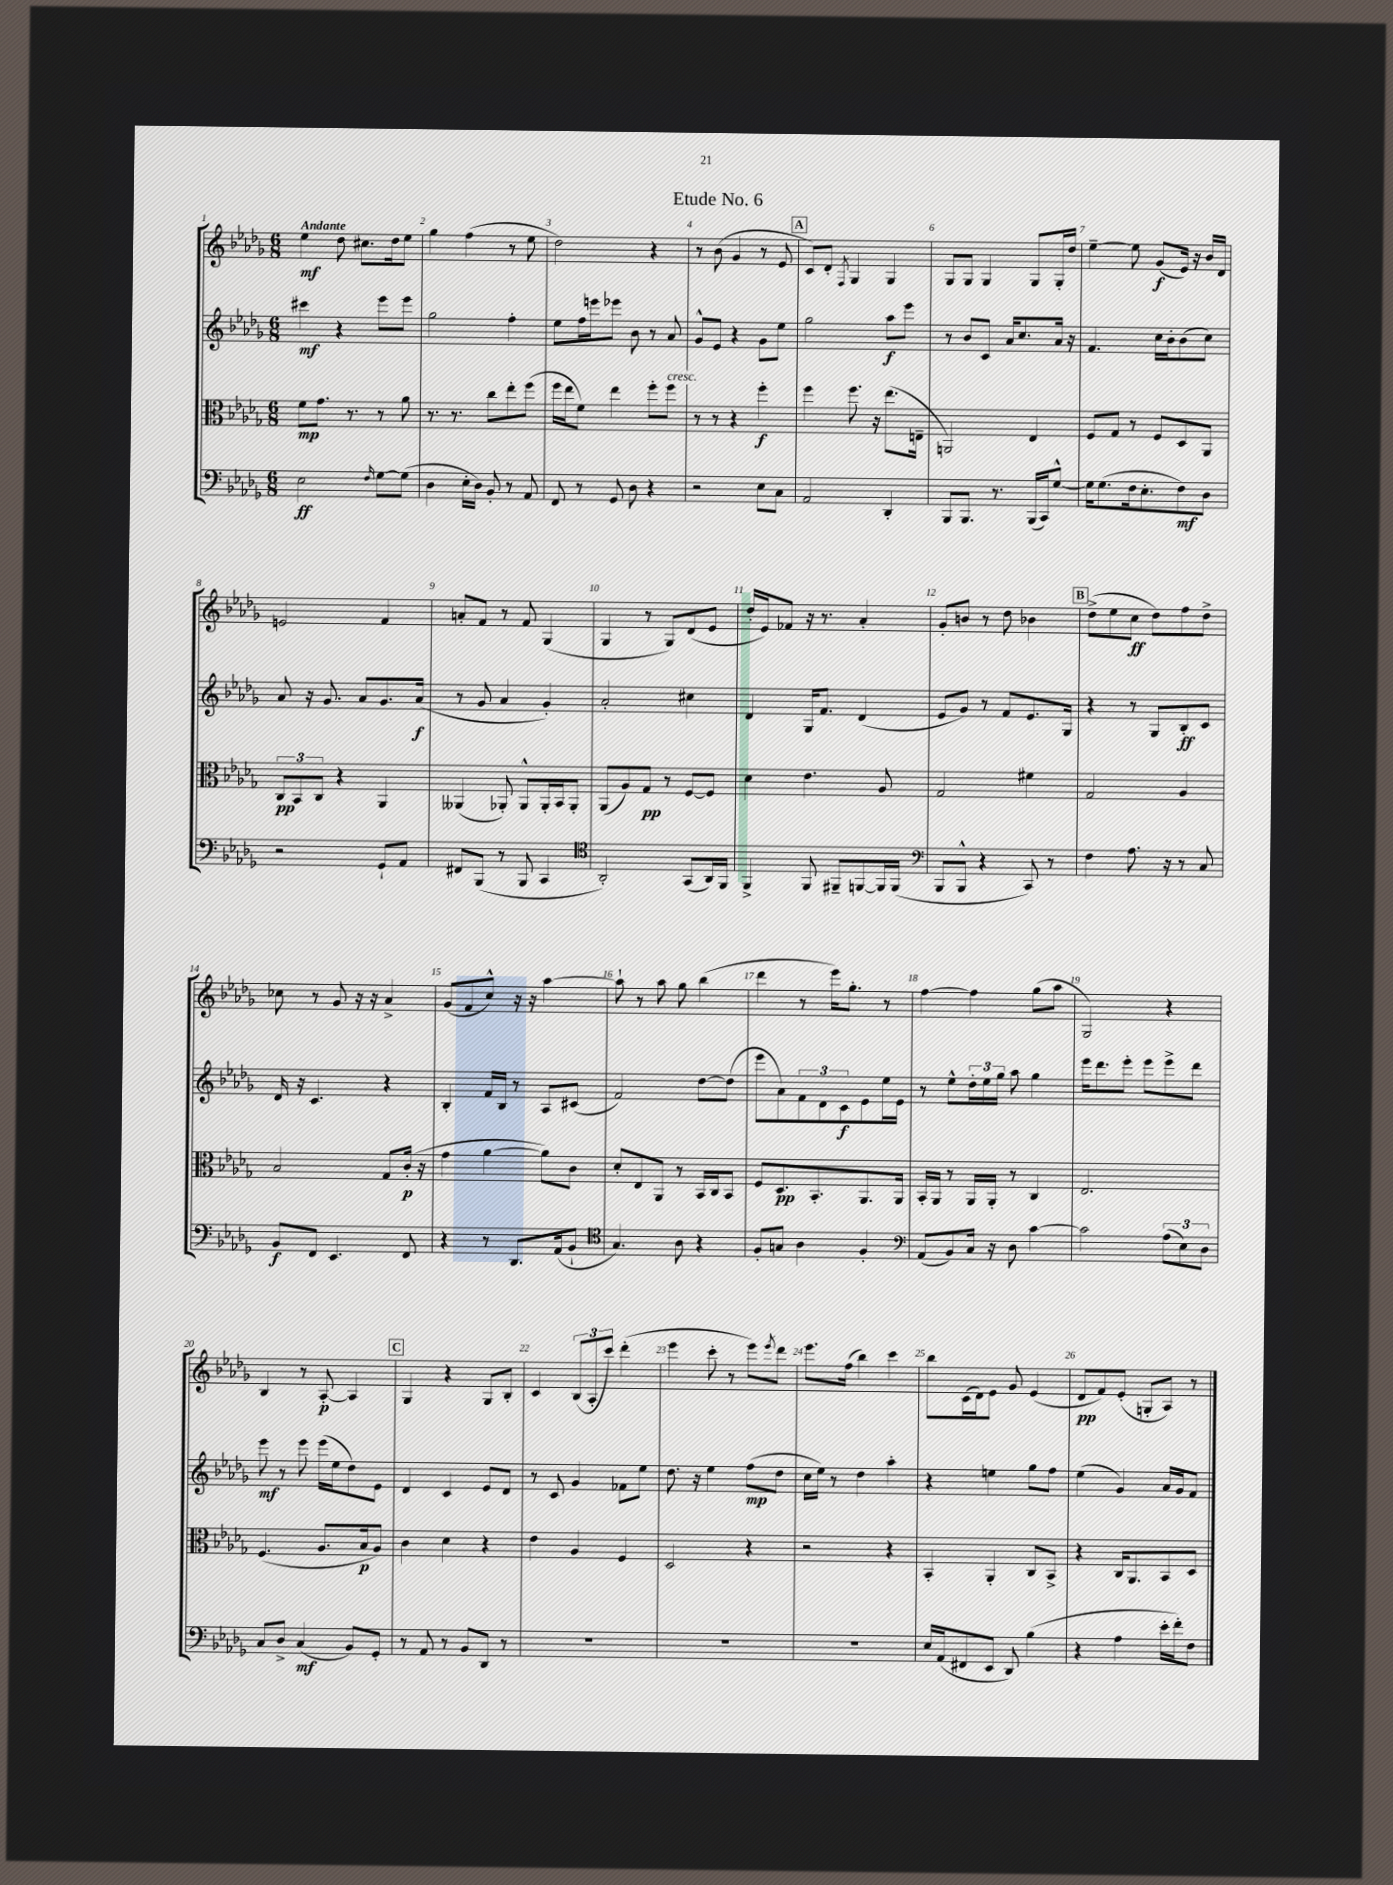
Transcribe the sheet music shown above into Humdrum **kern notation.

**kern	**dynam	**kern	**dynam	**kern	**dynam	**kern	**dynam
*part4	*part4	*part3	*part3	*part2	*part2	*part1	*part1
*staff4	*staff4	*staff3	*staff3	*staff2	*staff2	*staff1	*staff1
*clefF4	*	*clefC3	*	*clefG2	*	*clefG2	*
*k[b-e-a-d-g-]	*	*k[b-e-a-d-g-]	*	*k[b-e-a-d-g-]	*	*k[b-e-a-d-g-]	*
*M6/8	*	*M6/8	*	*M6/8	*	*M6/8	*
=1	=1	=1	=1	=1	=1	=1	=1
!	!	!	!	!	!	!LO:TX:a:B:t=Andante	!
2E-\	ff	8f\L	mp	4ccc#X\	mf	4ee-\	mf
.	.	8.g-\J	.	.	.	.	.
.	.	.	.	4r	.	8dd-\	.
.	.	8.r	.	.	.	.	.
.	.	.	.	.	.	8.cc#X\L	.
16qqF/	.	.	.	.	.	.	.
[8G-\L	.	8r	.	8eee-\L	.	.	.
.	.	.	.	.	.	16dd-\k	.
(8G-\J]	.	8a-\	.	8eee-\J	.	8ee-\J	.
=2	=2	=2	=2	=2	=2	=2	=2
4D-\	.	8.r	.	2gg-\	.	4gg-\	.
.	.	8.r	.	.	.	.	.
16E-'\LL	.	.	.	.	.	(4ff\	.
16D-\JJ)	.	.	.	.	.	.	.
8BB-'/	.	8cc\L	.	.	.	.	.
8r	.	8ee-'\	.	4ff'\	.	8r	.
8AA-/	.	(8ff\J	.	.	.	8ee-\	.
=3	=3	=3	=3	=3	=3	=3	=3
8FF/	.	16ff\LL	.	8ee-\L	.	2dd-\)	.
.	.	16ee-\J	.	.	.	.	.
8r	.	8f\J)	.	16ff\L	.	.	.
.	.	.	.	16eeen\J	.	.	.
8GG-/	.	4ee-\	.	8eee-X\J	.	.	.
8D-\	.	.	.	8b-\	.	.	.
4r	.	8ff'\L	.	8r	.	4r	.
!	!	!LO:TX:a:i:t=cresc.	!	!	!	!	!
.	.	8ff\J	.	8a-/	.	.	.
=4	=4	=4	=4	=4	=4	=4	=4
2r	.	8r	.	8g-^^/L	.	8r	.
.	.	8r	.	8e-/J	.	(8b-\	.
.	.	4r	.	4r	.	4g-/	.
8E-\L	.	4ff'\	f	8g-\L	.	8r	.
8C\J	.	.	.	8ee-\J	.	8e-/	.
!!LO:REH:place=s1:t=A
=5	=5	=5	=5	=5	=5	=5	=5
2AA-/	.	4ff\	.	2gg-\	.	8c/L)	.
.	.	.	.	.	.	8d-'/J	.
.	.	.	.	.	.	8qF/	.
.	.	8.ff\	.	.	.	4G-/	.
.	.	16r	.	.	.	.	.
4DD-'/	.	(8.ee-\L	.	8aa-\L	f	4G-/	.
.	.	.	.	8eee-\J	.	.	.
.	.	16En~\Jk	.	.	.	.	.
=6	=6	=6	=6	=6	=6	=6	=6
8BBB-/L	.	2AAn/)	.	8r	.	8G-/L	.
8.BBB-/J	.	.	.	8b-/L	.	8G-/J	.
.	.	.	.	8c/J	.	4G-/	.
8.r	.	.	.	.	.	.	.
.	.	.	.	16a-/KL	.	.	.
.	.	.	.	8.cc/	.	.	.
(16BBB-/LL	.	4E-/	.	.	.	8G-/L	.
16CC/J)	.	.	.	.	.	.	.
[8G-^^/J	.	.	.	16a-/Jk	.	16G-'/L	.
.	.	.	.	16r	.	16dd-/JJ	.
=7	=7	=7	=7	=7	=7	=7	=7
16G-\KL]	.	8F/L	.	4.f/	.	[4ee-~\	.
(8.G-\	.	.	.	.	.	.	.
.	.	8G-/J	.	.	.	.	.
16F\k	.	8r	.	.	.	8ee-\]	.
8.E-'\	.	.	.	.	.	.	.
.	.	8F/L	.	16cc\LL	.	(8g-/L	f
.	.	.	.	16b-'\J	.	.	.
8F\)	mf	8D-/	.	(8b-\	.	16e-/Jk)	.
.	.	.	.	.	.	16r	.
8D-\J	.	8AA-/J	.	8cc\J)	.	16b-/LL	.
.	.	.	.	.	.	16d-/JJ	.
!!LO:LB:g=z
=8	=8	=8	=8	=8	=8	=8	=8
2r	.	12C/L	pp	8a-/	.	2en/	.
.	.	12BB-/	.	.	.	.	.
.	.	.	.	16r	.	.	.
.	.	12C/J	.	.	.	.	.
.	.	.	.	8.g-/	.	.	.
.	.	4r	.	.	.	.	.
.	.	.	.	8a-/L	.	.	.
8GG-`/L	.	4AA-/	.	8.g-/	.	4f/	.
8AA-/J	.	.	.	.	.	.	.
.	.	.	.	(16a-/Jk	f	.	.
=9	=9	=9	=9	=9	=9	=9	=9
8FF#X/L	.	(4AA--X/	.	8r	.	8an'/L	.
(8BBB-/J	.	.	.	8g-/	.	8f/J	.
8r	.	8AA-X'/)	.	4a-/	.	8r	.
8BBB-/	.	8AA-^^/L	.	.	.	8f/	.
4CC/	.	16AA-'/L	.	4g-'/)	.	(4G-/	.
.	.	16BB-/J	.	.	.	.	.
.	.	8AA-'/J	.	.	.	.	.
=10	=10	=10	=10	=10	=10	=10	=10
*clefC4	*	*	*	*	*	*	*
2AA-'/)	.	(8AA-/L	.	2a-'/	.	4G-/	.
.	.	8A-/)	.	.	.	.	.
.	.	8G-/J	pp	.	.	8r	.
.	.	8r	.	.	.	8G-/L)	.
(8GG-/L	.	[8F/L	.	4cc#X\	.	(8d-/	.
16AA-/L)	.	8F/J]	.	.	.	8e-/J	.
16FF/JJ	.	.	.	.	.	.	.
=11	=11	=11	=11	=11	=11	=11	=11
4FF^/	.	4d-\	.	4d-/	.	16dd-'/LL	.
.	.	.	.	.	.	16e-/J)	.
.	.	.	.	.	.	8f-X/J	.
8FF/	.	4.e-\	.	16G-/KL	.	16r	.
.	.	.	.	8.f/J	.	8.r	.
8FF#X~/L	.	.	.	.	.	.	.
[8FFn/	.	.	.	(4d-/	.	4a-'/	.
16FF/L]	.	8A-/	.	.	.	.	.
(16FF/JJ	.	.	.	.	.	.	.
=12	=12	=12	=12	=12	=12	=12	=12
*clefF4	*	*	*	*	*	*	*
8BBB-/L	.	2G-/	.	8e-/L	.	8g-'/L	.
8BBB-^^/J	.	.	.	8g-/J)	.	8bn/J	.
4r	.	.	.	8r	.	8r	.
.	.	.	.	8f/L	.	8dd-\	.
8CC/)	.	4f#X\	.	8.e-/	.	4b-X\	.
8r	.	.	.	.	.	.	.
.	.	.	.	16G-/Jk	.	.	.
!!LO:REH:place=s1:t=B
=13	=13	=13	=13	=13	=13	=13	=13
4F\	.	2G-/	.	4r	.	(8dd-^\L	.
.	.	.	.	.	.	8ee-\	.
8.A-\	.	.	.	8r	.	8cc\J	ff
.	.	.	.	8G-/L	.	8dd-\L)	.
16r	.	.	.	.	.	.	.
8r	.	4A-/	.	8B-'/	ff	8ff\	.
8C/	.	.	.	8c/J	.	8dd-^\J	.
!!LO:LB:g=z
=14	=14	=14	=14	=14	=14	=14	=14
8BB-/L	f	2B-/	.	16d-/	.	8cc-X\	.
.	.	.	.	16r	.	.	.
8FF/J	.	.	.	4.c/	.	8r	.
4.EE-/	.	.	.	.	.	8g-/	.
.	.	.	.	.	.	16r	.
.	.	.	.	.	.	16r	.
.	.	8G-/L	.	4r	.	4a-^/	.
8FF/	.	(16c'/Jk	p	.	.	.	.
.	.	16r	.	.	.	.	.
=15	=15	=15	=15	=15	=15	=15	=15
4r	.	4g-\	.	4B-'/	.	(8g-/L	.
.	.	.	.	.	.	8f/	.
8r	.	[4a-\	.	16f/LL	.	8cc^^/J)	.
.	.	.	.	16B-/JJ	.	.	.
8.DD-/L	.	.	.	8r	.	16r	.
.	.	.	.	.	.	16r	.
.	.	8a-\L])	.	8A-/L	.	[4aa-\	.
(16AA-/k	.	.	.	.	.	.	.
8BB-`/J	.	8c\J	.	(8c#X/J	.	.	.
=16	=16	=16	=16	=16	=16	=16	=16
*clefC4	*	*	*	*	*	*	*
4.G-/)	.	8d-'/L	.	2f/)	.	8aa-`\]	.
.	.	8E-/	.	.	.	8r	.
.	.	8AA-/J	.	.	.	8aa-\	.
8A-\	.	8r	.	.	.	8gg-\	.
4r	.	16BB-/LL	.	[8dd-\L	.	(4bb-\	.
.	.	16C/J	.	.	.	.	.
.	.	8BB-/J	.	(8dd-\J]	.	.	.
=17	=17	=17	=17	=17	=17	=17	=17
8F'/L	.	8F/L	.	8eee-\L	.	4ddd-\	.
8Gn/J	.	8.D-/	pp	8a-\)	.	.	.
4A-\	.	.	.	12f\	.	8r	.
.	.	8.BB-'/	.	.	.	.	.
.	.	.	.	12d-\	.	.	.
.	.	.	.	.	.	16eee-\KL)	.
.	.	.	.	12c\	f	.	.
.	.	.	.	.	.	8.gg-'\J	.
4F'/	.	8.AA-/	.	8e-\	.	.	.
.	.	.	.	16ee-\L	.	8r	.
.	.	16AA-/Jk	.	16e-\JJ	.	.	.
=18	=18	=18	=18	=18	=18	=18	=18
*clefF4	*	*	*	*	*	*	*
(8AA-/L	.	16BB-'/LL	.	8r	.	[4ff\	.
.	.	16AA-/JJ	.	.	.	.	.
8BB-/)	.	8r	.	8ee-^^\L	.	.	.
16C/Jk	.	16AA-/LL	.	24dd-'\L	.	4ff\]	.
.	.	.	.	24ee-\	.	.	.
16r	.	16AA-'/JJ	.	.	.	.	.
.	.	.	.	24gg-\JJ	.	.	.
8D-\	.	8r	.	8aa-\	.	.	.
[4c\	.	4C/	.	4gg-\	.	(8gg-\L	.
.	.	.	.	.	.	8aa-\J	.
=19	=19	=19	=19	=19	=19	=19	=19
2c\]	.	2.E-/	.	16eee-\KL	.	2G-/)	.
.	.	.	.	8.ddd-\	.	.	.
.	.	.	.	8eee-'\J	.	.	.
.	.	.	.	8eee-\L	.	.	.
(12A-\L	.	.	.	8eee-^\	.	4r	.
12E-\)	.	.	.	.	.	.	.
.	.	.	.	8ddd-\J	.	.	.
12D-\J	.	.	.	.	.	.	.
!!LO:LB:g=z
=20	=20	=20	=20	=20	=20	=20	=20
8C/L	.	(4.F/	.	8eee-\	mf	4B-/	.
8D-^/J	.	.	.	8r	.	.	.
(4C/	mf	.	.	8eee-\	.	8r	.
.	.	8.A-/L	.	(16eee-\LL	.	[8A-'/	p
.	.	.	.	16ee-\J	.	.	.
8BB-/L)	.	.	.	8dd-\)	.	4A-/]	.
.	.	16B-/k	p	.	.	.	.
8GG-'/J	.	8A-/J)	.	8e-\J	.	.	.
!!LO:REH:place=s1:t=C
=21	=21	=21	=21	=21	=21	=21	=21
8r	.	4c\	.	4d-/	.	4G-/	.
8AA-/	.	.	.	.	.	.	.
8r	.	4d-\	.	4c/	.	4r	.
8BB-/L	.	.	.	.	.	.	.
8DD-/J	.	4r	.	8e-/L	.	8G-/L	.
8r	.	.	.	8d-/J	.	8B-'/J	.
=22	=22	=22	=22	=22	=22	=22	=22
2.r	.	4e-\	.	8r	.	4c/	.
.	.	.	.	8c/	.	.	.
.	.	4A-/	.	4g-/	.	(12B-/L	.
.	.	.	.	.	.	12A-'/	.
.	.	.	.	.	.	12ccc/J)	.
.	.	4F/	.	8f-X\L	.	(4ddd-'\	.
.	.	.	.	8ee-\J	.	.	.
=23	=23	=23	=23	=23	=23	=23	=23
2.r	.	2D-/	.	8.dd-\	.	4eee-\	.
.	.	.	.	16r	.	.	.
.	.	.	.	4ee-\	.	8ccc'\	.
.	.	.	.	.	.	8r	.
.	.	4r	.	(8ff\L	mp	8eee-\L)	.
.	.	.	.	.	.	8qeee-/	.
.	.	.	.	8dd-\J	.	8ddd-\J	.
=24	=24	=24	=24	=24	=24	=24	=24
2.r	.	2r	.	16cc\LL	.	8.eee-\L	.
.	.	.	.	16ee-\JJ)	.	.	.
.	.	.	.	8r	.	.	.
.	.	.	.	.	.	(16ff\Jk	.
.	.	.	.	4dd-\	.	4bb-\)	.
.	.	4r	.	4aa-'\	.	4ccc\	.
=25	=25	=25	=25	=25	=25	=25	=25
16E-/LL	.	4BB-'/	.	4r	.	8bb-\L	.
(16AA-/J	.	.	.	.	.	.	.
8FF#X/	.	.	.	.	.	(16c\L	.
.	.	.	.	.	.	16d-\J)	.
8EE-/J	.	4AA-'/	.	4een\	.	8e-\J	.
8DD-/)	.	.	.	.	.	8g-/	.
(4B-\	.	8C/L	.	8gg-\L	.	(4e-/	.
.	.	8BB-^/J	.	8ff\J	.	.	.
=26	=26	=26	=26	=26	=26	=26	=26
4r	.	4r	.	(4ee-\	.	8d-/L	pp
.	.	.	.	.	.	8f/)	.
4A-\	.	16C/KL	.	4g-/)	.	(8e-'/J	.
.	.	8.AA-/	.	.	.	.	.
.	.	.	.	.	.	8Gn'/L	.
16e-'\LL	.	8BB-/	.	16a-/LL	.	8A-/J)	.
16f'\J)	.	.	.	16g-/J	.	.	.
8F\J	.	8D-/J	.	8f/J	.	8r	.
==	==	==	==	==	==	==	==
*-	*-	*-	*-	*-	*-	*-	*-
